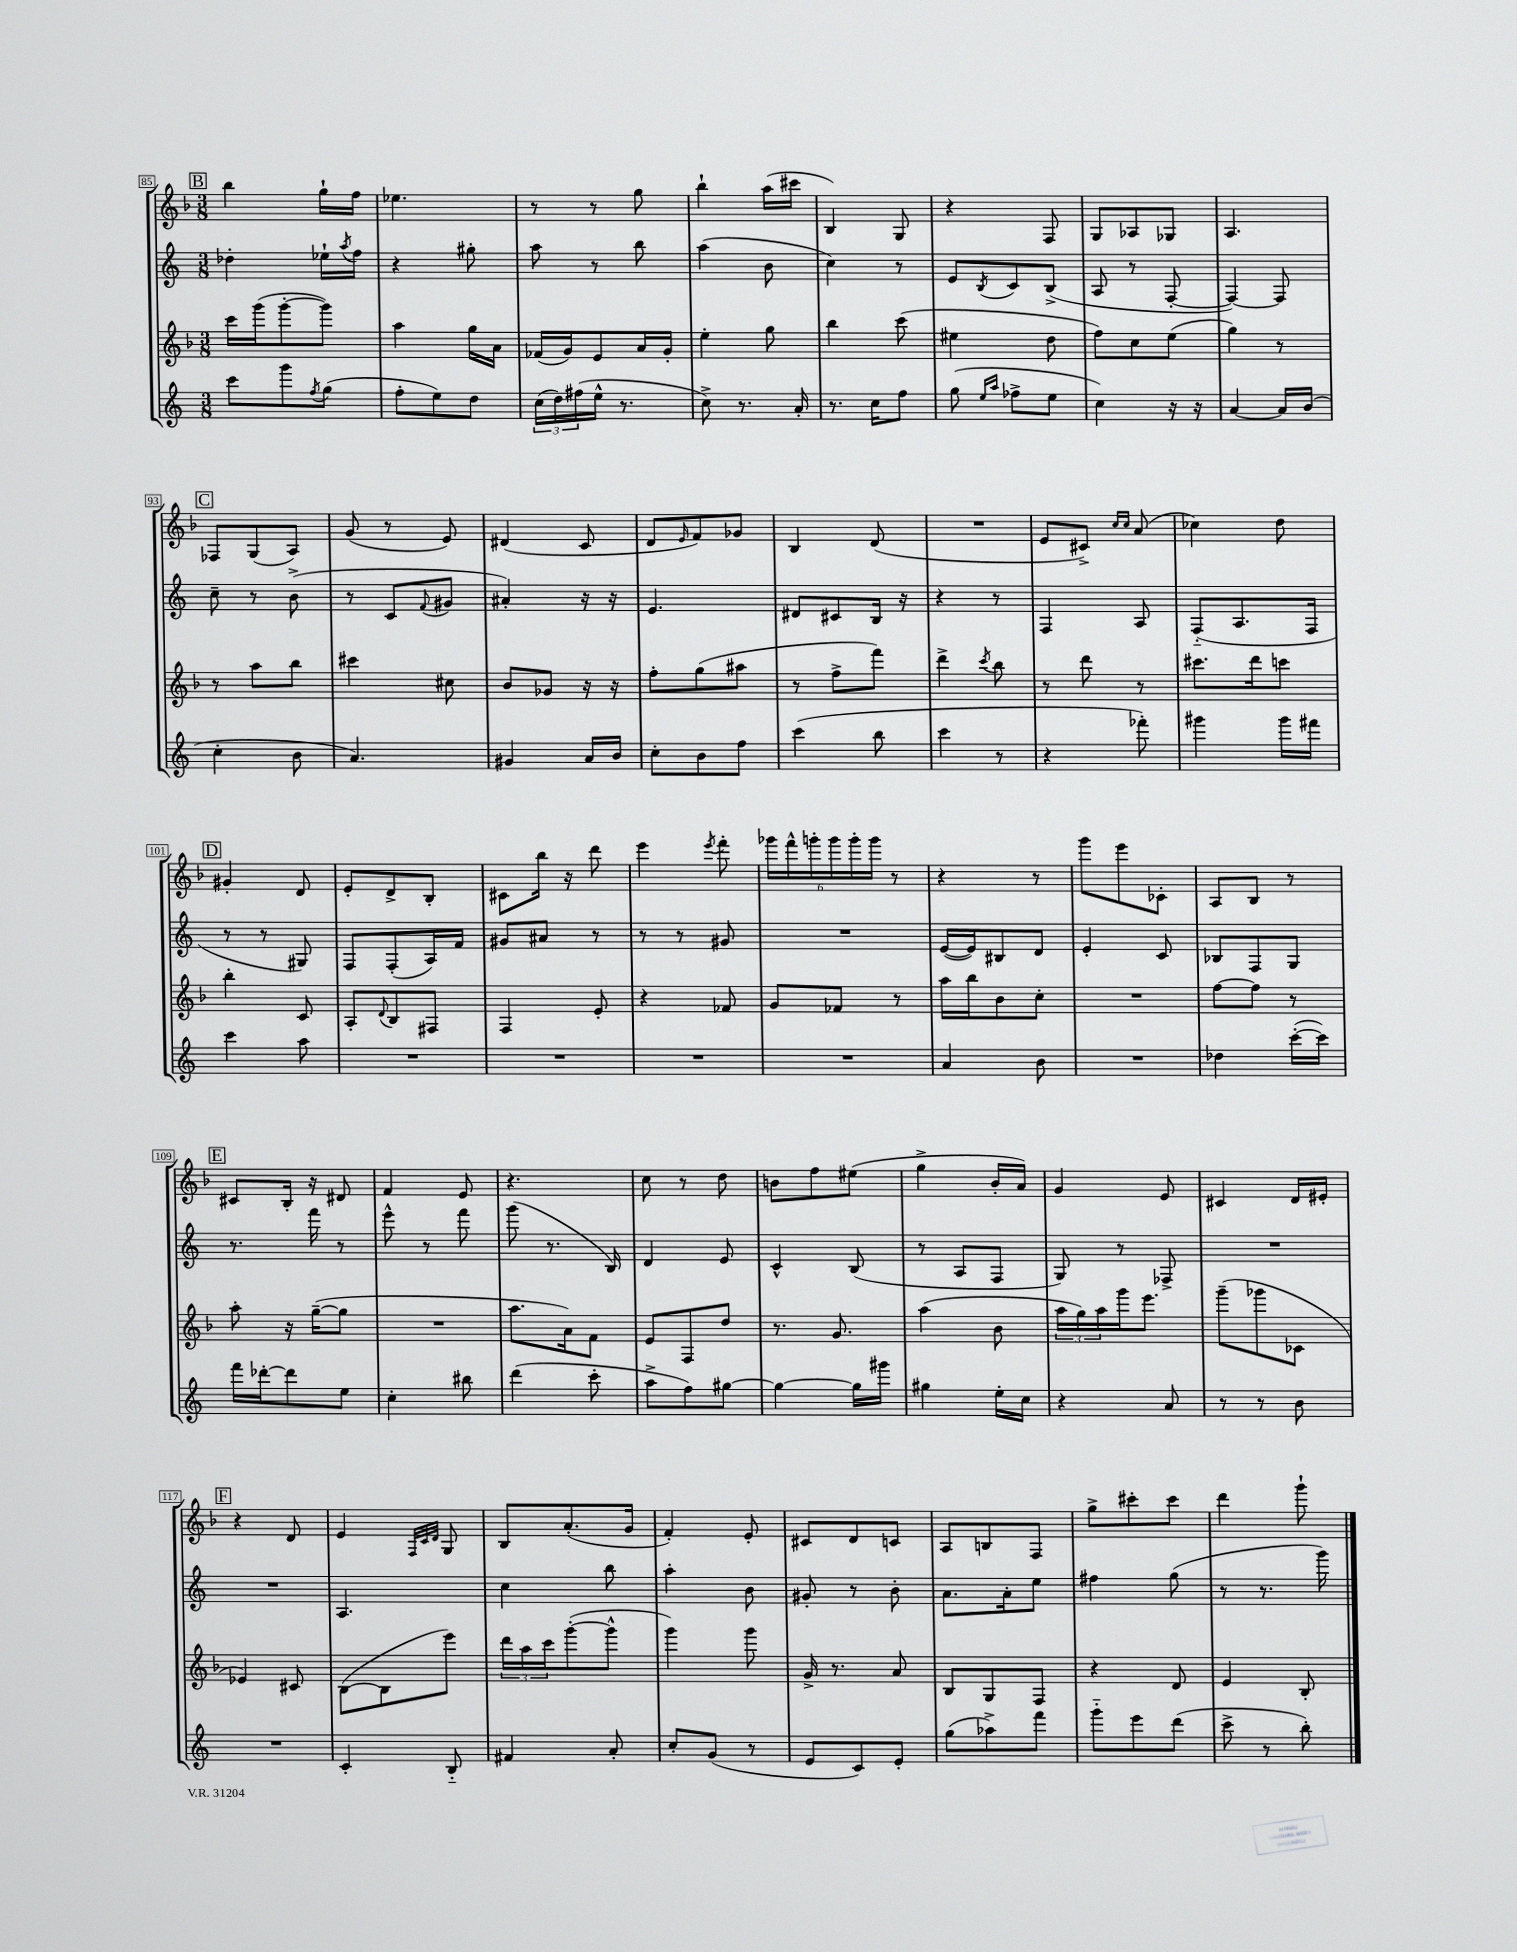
<<
\new StaffGroup <<
\new Staff = "s0" {
    \clef treble \key f \major \numericTimeSignature \time 3/8
    \mark \markup { \box "B" } bes''4 g''16-! f''16 |
    ees''4. |
    r8 r8 g''8 |
    bes''4-! a''16( cis'''16 |
    bes4) g8 |
    r4 f8 |
    g8 aes8 ges8 |
    a4. |
    \mark \markup { \box "C" } fes8 g8( a8) |
    g'8( r8 e'8) |
    dis'4( c'8 |
    d'8 \grace { e'16 } f'8) ges'8 |
    bes4 d'8( |
    R4. |
    e'8 cis'8->) \grace { c''16 c''16 } a'8( |
    ces''4) d''8 |
    \mark \markup { \box "D" } gis'4-. d'8 |
    e'8-. d'8-> bes8-. |
    cis'8 bes''16 r16 d'''8 |
    e'''4 \acciaccatura { e'''8 } f'''8-. |
    \tuplet 6/4 { ges'''16 f'''16-^ g'''16-. g'''16 g'''16-. g'''16 } r8 |
    r4 r8 |
    g'''8 e'''8 ces'8-. |
    a8 bes8 r8 |
    \mark \markup { \box "E" } cis'8 bes16-. r16 dis'8 |
    f'4 e'8 |
    r4. |
    c''8 r8 d''8 |
    b'8 f''8 eis''8( |
    g''4-> bes'16-. a'16) |
    g'4 e'8 |
    cis'4 d'16 eis'16-. |
    \mark \markup { \box "F" } r4 d'8 |
    e'4 \grace { f32 c'32 d'32 } g8 |
    bes8 a'8.-.( g'16 |
    f'4-.) e'8-. |
    cis'8 d'8 c'8 |
    a8 b8 f8 |
    g''8-> cis'''8-. cis'''8 |
    d'''4 g'''8-! \bar "|." |
}
\new Staff = "s1" {
    \clef treble \key c \major \numericTimeSignature \time 3/8
    \mark \markup { \box "B" } des''4-. ees''16-! \acciaccatura { a''8 } f''16 |
    r4 gis''8-. |
    a''8 r8 b''8 |
    a''4( b'8 |
    c''4) r8 |
    e'8 \acciaccatura { b8 } c'8 b8->( |
    a8 r8 f8~-. |
    f4~) f8 |
    \mark \markup { \box "C" } c''8-- r8 b'8->( |
    r8 c'8 \appoggiatura { f'8 } gis'8 |
    ais'4-.) r16 r16 |
    e'4. |
    dis'8 cis'8 b16 r16 |
    r4 r8 |
    f4 a8 |
    f8-_( a8. f16 |
    \mark \markup { \box "D" } r8 r8 gis8) |
    f8 f8-.( a16) f'16 |
    gis'8 ais'8 r8 |
    r8 r8 gis'8 |
    R4. |
    e'16~( e'16) bis8 d'8 |
    e'4-. c'8 |
    bes8 f8 g8 |
    \mark \markup { \box "E" } r8. f'''16 r8 |
    e'''8-^ r8 f'''8 |
    g'''8( r8. b16) |
    d'4 e'8 |
    c'4-^ b8( |
    r8 a8 f8 |
    g8) r8 fes8-> |
    R4. |
    \mark \markup { \box "F" } R4. |
    a4. |
    c''4 b''8 |
    a''4-. b'8 |
    gis'8-. r8 b'8-. |
    a'8. a'16-. e''8 |
    fis''4 g''8( |
    r8 r8. g'''16) \bar "|." |
}
\new Staff = "s2" {
    \clef treble \key f \major \numericTimeSignature \time 3/8
    \mark \markup { \box "B" } c'''16 g'''16( g'''8~-. g'''8) |
    a''4 g''16 a'16 |
    fes'16( g'16) e'8 a'16 g'16-. |
    e''4-. g''8 |
    bes''4 c'''8( |
    eis''4 d''8 |
    f''8) c''8 e''8( |
    g''4) r8 |
    \mark \markup { \box "C" } r8 a''8 bes''8 |
    cis'''4 cis''8 |
    bes'8 ges'8 r16 r16 |
    f''8-. g''8( ais''8 |
    r8 f''8-> f'''8) |
    d'''4-> \acciaccatura { c'''8 } bes''8 |
    r8 d'''8 r8 |
    cis'''8. d'''16 c'''8 |
    \mark \markup { \box "D" } bes''4-. c'8 |
    a8-. \appoggiatura { d'8 } bes8 fis8 |
    f4 e'8-. |
    r4 fes'8 |
    g'8 fes'8 r8 |
    a''16 bes''16 bes'8 c''8-. |
    R4. |
    f''8~ f''8 r8 |
    \mark \markup { \box "E" } a''8-. r16 g''16~--( g''8 |
    R4. |
    a''8. a'16) f'8 |
    e'8 f8 d''8 |
    r8. g'8. |
    a''4( bes'8 |
    \tuplet 3/2 { a''16 g''16) a''16 } g'''16 e'''8. |
    g'''8--( ges'''8 ces'8 |
    \mark \markup { \box "F" } ees'4) cis'8 |
    bes8~( bes8 e'''8) |
    \tuplet 3/2 { d'''16 a''16 c'''16 } g'''8~-.( g'''8-^ |
    g'''4) g'''8 |
    g'16-> r8. a'8 |
    bes8 g8 f8 |
    r4 d'8 |
    e'4 bes8-. \bar "|." |
}
\new Staff = "s3" {
    \clef treble \key c \major \numericTimeSignature \time 3/8
    \mark \markup { \box "B" } c'''8 g'''8 \acciaccatura { f''8 } g''8( |
    f''8-. e''8) d''8 |
    \tuplet 3/2 { c''16( d''16) fis''16( } e''16-^ r8. |
    c''8->) r8. a'16-. |
    r8. c''16 f''8 |
    g''8( \grace { e''16 a''16 } fes''8-> e''8 |
    c''4) r16 r16 |
    a'4~ a'16 b'16( |
    \mark \markup { \box "C" } c''4-. b'8 |
    a'4.) |
    gis'4 a'16 b'16 |
    c''8-. b'8 f''8 |
    c'''4( b''8 |
    c'''4 r8 |
    r4 fes'''8-.) |
    gis'''4 gis'''16 fis'''16 |
    \mark \markup { \box "D" } c'''4 a''8 |
    R4. |
    R4. |
    R4. |
    R4. |
    a'4 b'8 |
    R4. |
    des''4 c'''16~-.( c'''16) |
    \mark \markup { \box "E" } f'''16 des'''16~-. des'''8 e''8 |
    c''4-. bis''8 |
    d'''4( c'''8-. |
    a''8-> f''8) gis''8~ |
    gis''4~ gis''16 gis'''16 |
    gis''4 e''16-. c''16 |
    r4 a'8 |
    r8 r8 b'8 |
    \mark \markup { \box "F" } R4. |
    c'4-. b8-_ |
    fis'4 a'8-. |
    c''8-. g'8( r8 |
    e'8 c'8) e'8-. |
    g''8( aes''8->) f'''8 |
    g'''8-_ e'''8 d'''8( |
    c'''8-> r8 b''8-.) \bar "|." |
}
>>
>>
\layout { \context { \Score currentBarNumber = #85 \override BarNumber.stencil = #(make-stencil-boxer 0.1 0.3 ly:text-interface::print) } }
